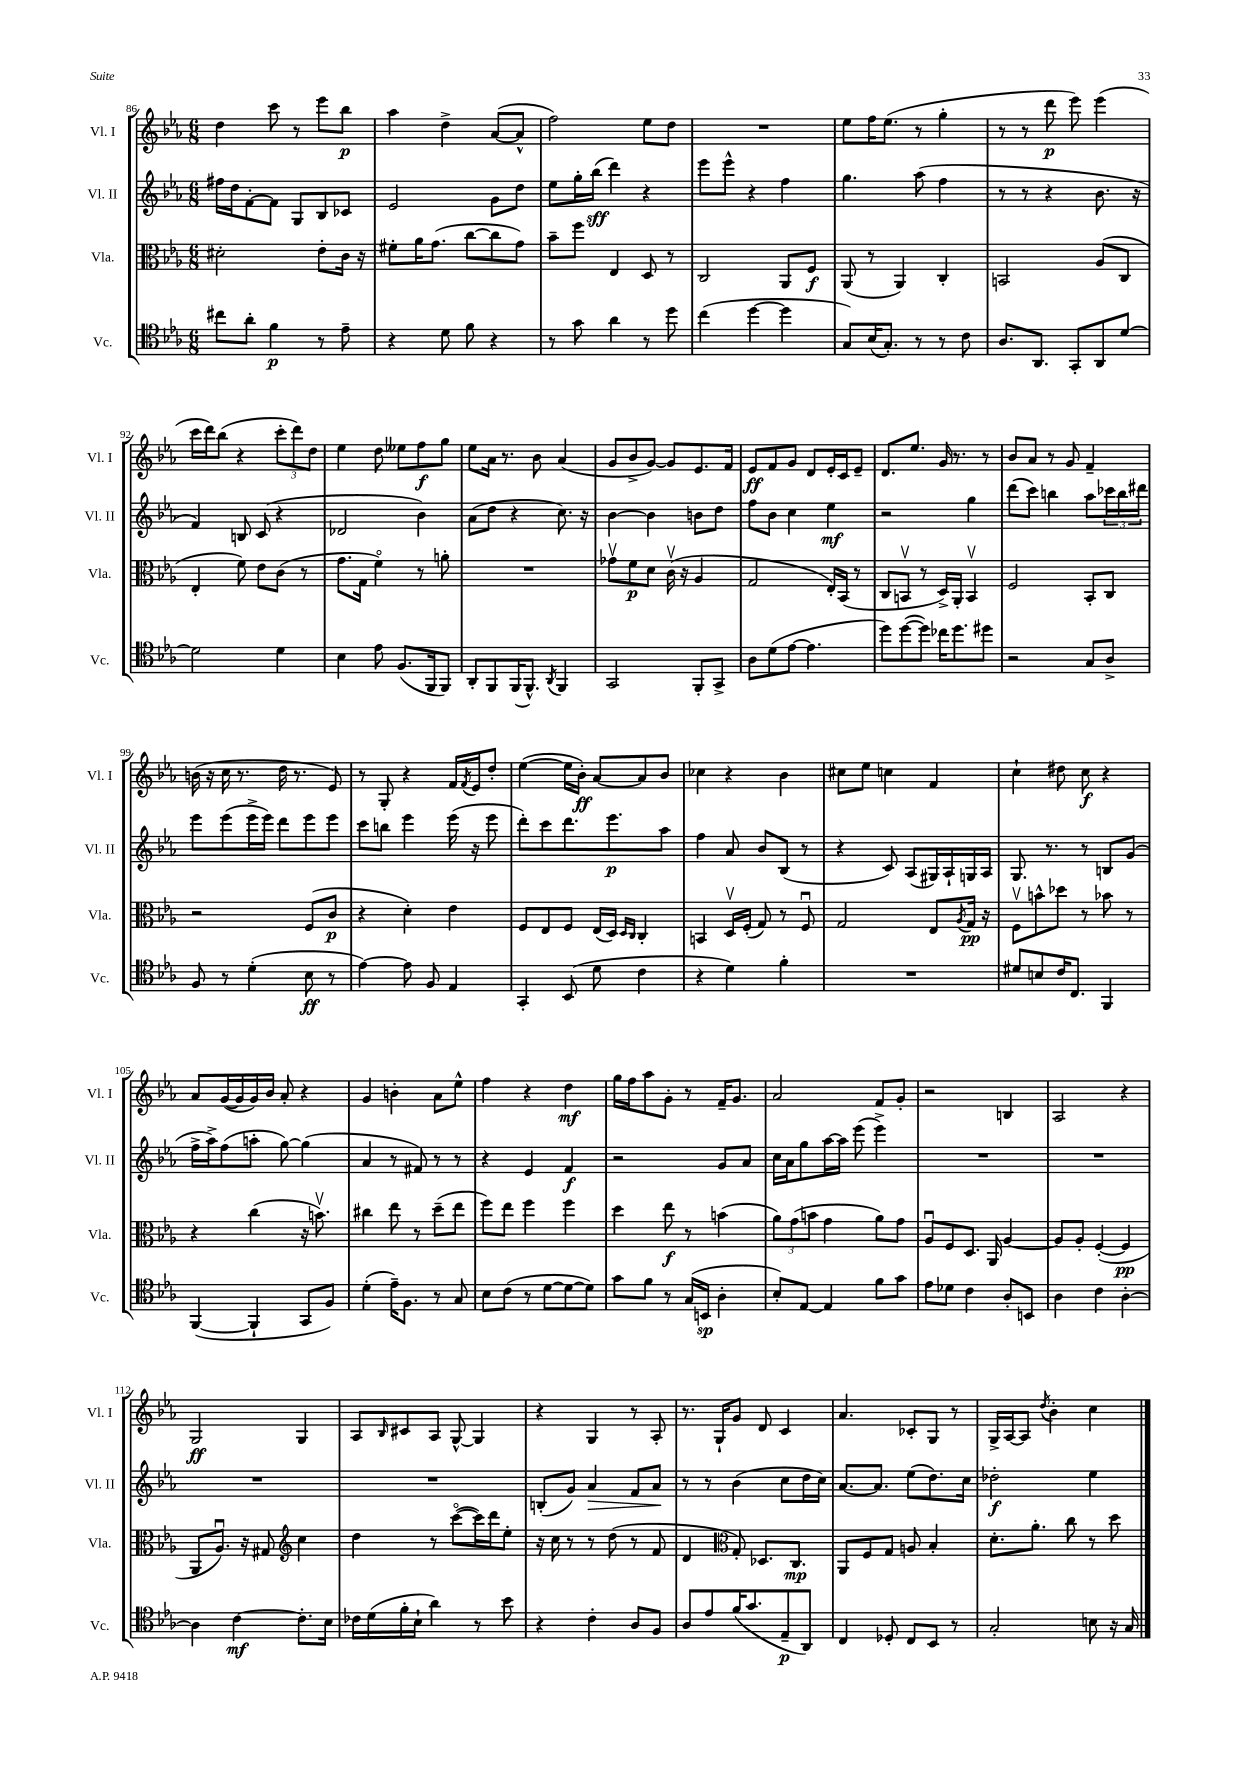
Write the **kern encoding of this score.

**kern	**kern	**kern	**kern
*staff4	*staff3	*staff2	*staff1
*clefC4	*clefC3	*clefG2	*clefG2
*k[b-e-a-]	*k[b-e-a-]	*k[b-e-a-]	*k[b-e-a-]
*M6/8	*M6/8	*M6/8	*M6/8
8cc#	2d#'	16ff#	4dd
.	.	16dd	.
8a-'	.	[8f'	.
4f	.	8f]	8ccc
.	.	8G	8r
8r	8e-'	8B-	8eee-
8e-~	16c	8c-	8bb-
.	16r	.	.
=	=	=	=
4r	8f#'	2e-	4aa-
.	16a-	.	.
.	(8.g	.	.
8d	.	.	4dd^
8f	[8cc	.	.
4r	8cc]	8g	([8a-
.	8g)	8dd	8a-^^]
=	=	=	=
8r	8b-~	8ee-	2ff)
8g	8ff	16gg'	.
.	.	(16bb-	.
4a-	4E-	4ddd)	.
8r	8D	4r	8ee-
8dd	8r	.	8dd
=	=	=	=
(4cc	2C	8eee-	2.r
.	.	8eee-^^	.
[4dd	.	4r	.
4dd]	8AA-	4ff	.
.	8F	.	.
=	=	=	=
8G)	(8AA-	4.gg	8ee-
(16B-	8r	.	16ff
8.G')	.	.	(8.ee-
.	4AA-)	.	.
8r	.	(8aa-	8r
8r	4C'	4ff	4gg'
8c	.	.	.
=	=	=	=
8.A-	2BB	8r	8r
.	.	8r	8r
8.AA-	.	.	.
.	.	4r	8ddd
8GG'	.	.	8eee-)
8AA-	(8A-	8.b-	(4eee-
[8d	8C	.	.
.	.	16r	.
=	=	=	=
2d]	4E-'	4f)	16ccc
.	.	.	16ddd)
.	.	.	(8bb-
.	8f)	8B	4r
.	8e-	(8c	.
4d	(8c	4r	12ccc'
.	.	.	12ddd)
.	8r	.	.
.	.	.	12dd
=	=	=	=
4B-	8.g	2d-	4ee-
.	16G	.	.
8e-	4fo)	.	8dd
(8.F	.	.	8ee--
.	8r	4b-)	8ff
16FF	.	.	.
8FF)	8a'	.	8gg
=	=	=	=
8AA-'	2.r	(8a-	8ee-
8FF	.	8dd	16a-
.	.	.	8.r
(16FF	.	4r	.
8.FF^^)	.	.	.
.	.	.	8b-
8qAA-	.	.	.
4FF	.	8.cc)	(4a-
.	.	16r	.
=	=	=	=
2GG	8g-v	[4b-	8g
.	8f	.	8b-^
.	8d	4b-]	[8g)
.	(16cv	.	8g]
.	16r	.	.
8FF'	4A-	8b	8.e-
8GG^	.	8dd	.
.	.	.	16f
=	=	=	=
8A-	2G	8ff	8e-
(8d	.	8b-	8f
[8e-	.	4cc	8g
4.e-]	.	.	8d
.	16E-')	4ee-	16e-'
.	(16BB-	.	16c
.	8r	.	8e-~
=	=	=	=
8dd)	8C	2r	8.d
([8dd	8BBv	.	.
.	.	.	8.ee-
8dd])	8r	.	.
16cc-	16D^)	.	16g
8.dd	16AA-'	.	8.r
.	4BBv	4gg	.
8dd#	.	.	8r
=	=	=	=
2r	2F	(8ddd	8b-
.	.	8ccc)	8a-
.	.	4bb	8r
.	.	.	8g
8G	8BB-'	8aa-	4f~
8A-^	8C	24ccc-	.
.	.	24bb	.
.	.	24ddd#	.
=	=	=	=
8F	2r	8eee-	(16b
.	.	.	16r
8r	.	(8eee-	16cc
.	.	.	8.r
(4d'	.	16eee-^	.
.	.	16eee-)	.
.	.	8ddd	16dd
.	.	.	8.r
8B-	(8F	8eee-	.
8r	8c	8eee-	8e-)
=	=	=	=
[4e-)	4r	8ccc	8r
.	.	8bb	8G'
8e-]	4d')	4eee-	4r
8F	.	.	.
4E-	4e-	(16eee-	16f
.	.	.	8qf
.	.	16r	16e-
.	.	8eee-	8dd'
=	=	=	=
4GG'	8F	8ddd')	([4ee-
.	8E-	8ccc	.
(8BB-	8F	8.ddd	16ee-]
.	.	.	16b-')
8d	(16E-	.	[8a-
.	16D)	8.eee-	.
.	16qqD	.	.
.	16qqC	.	.
4c	4C'	.	8a-]
.	.	8aa-	8b-
=	=	=	=
4r	4BB	4ff	4cc-
4d)	16Dv	8a-	4r
.	(16F'	.	.
.	8G)	8b-	.
4f'	8r	(8B-	4b-
.	8Fu	8r	.
=	=	=	=
2.r	2G	4r	8cc#
.	.	.	8ee-
.	.	8c)	4cc
.	.	(8A-	.
.	8E-	16G#)	4f
.	.	16A-`	.
.	8qA-	.	.
.	16G	16G	.
.	16r	16A-	.
=	=	=	=
8d#	8Fv	8.G	4cc`
8B	8b^^	.	.
.	.	8.r	.
16c	8dd-	.	8dd#
8.C	.	.	.
.	8r	8r	8cc
4FF	8b-	8B	4r
.	8r	(8g	.
=	=	=	=
([4FF	4r	16ff^	8a-
.	.	16aa-^)	.
.	.	(8ff	([16g
.	.	.	16g]
4FF`]	(4cc	8aa'	16g)
.	.	.	16b-
.	.	[8gg)	8a-'
8GG	16r	(4gg]	4r
.	8.bv)	.	.
8F)	.	.	.
=	=	=	=
(4d'	4cc#	4a-	4g
16e-~)	8ee-	8r	4b'
8.F	.	.	.
.	8r	8f#)	.
8r	(8dd~	8r	8a-
8G	8ee-	8r	8ee-^^
=	=	=	=
8B-	8ff)	4r	4ff
(8c	8ee-	.	.
8r	4ff	4e-	4r
[8d	.	.	.
8d_	4ff	4f	4dd
8d])	.	.	.
=	=	=	=
8g	4dd	2r	16gg
.	.	.	16ff
8f	.	.	8aa-
8r	8ee-	.	8g'
(16G	8r	.	8r
16BB	.	.	.
4A-'	(4b	8g	16f~
.	.	.	8.g
.	.	8a-	.
=	=	=	=
8B-')	12a-)	16cc	2a-
.	.	16a-	.
.	(12g	.	.
[8E-	.	8gg	.
.	12b	.	.
4E-]	4g	[16aa-	.
.	.	16aa-]	.
.	.	(8eee-	.
8f	8a-)	4eee-^)	8f
8g	8g	.	8g'
=	=	=	=
8e-	8A-u	2.r	2r
8d-	8F	.	.
4c	8.D	.	.
.	16AA-	.	.
8A-'	[4A-	.	4B
8BB	.	.	.
=	=	=	=
4A-	8A-]	2.r	2A-
.	8A-'	.	.
4c	([4F'	.	.
[4A-'	4F]	.	4r
=	=	=	=
4A-]	8AA-	2.r	2G
.	8.A-u)	.	.
[4c	.	.	.
.	16r	.	.
.	8G#	.	.
*	*clefG2	*	*
8.c']	4cc	.	4G
16B-	.	.	.
=	=	=	=
16c-	4dd	2.r	8A-
(16d	.	.	.
.	.	.	16qqB-
16f'	.	.	8c#
16B-`	.	.	.
4a-)	8r	.	8A-
.	([8ccco	.	[8G^^
8r	16ccc])	.	4G]
.	16ddd	.	.
8b-	8ee-'	.	.
=	=	=	=
4r	16r	(8B'	4r
.	16cc	.	.
.	8r	8g)	.
4c'	8r	4a-	4G
.	(8dd	.	.
8A-	8r	8f	8r
8F	8f	8a-	8A-'
=	=	=	=
8A-	4d	8r	8.r
8e-	.	8r	.
.	.	.	16G`
*	*clefC3	*	*
(16f	8G')	(4b-	8g
8.g	.	.	.
.	8.D-	.	8d
8E-~	.	8cc	4c
.	8.C	.	.
8AA-)	.	16dd	.
.	.	16cc)	.
=	=	=	=
4C	8AA-	[8.a-	4.a-
.	8F	.	.
.	.	8.a-]	.
8D-'	8G	.	.
8C	8A	(8ee-	8c-'
8BB-	4B-'	8.dd)	8G
8r	.	.	8r
.	.	16cc	.
=	=	=	=
2G'	8.d'	2dd-'	16G^
.	.	.	[16A-
.	.	.	8A-]
.	8.a-'	.	.
.	.	.	8qdd
.	.	.	4b-'
.	8cc	.	.
8B	8r	4ee-	4cc
16r	8dd	.	.
16G	.	.	.
==	==	==	==
*-	*-	*-	*-
